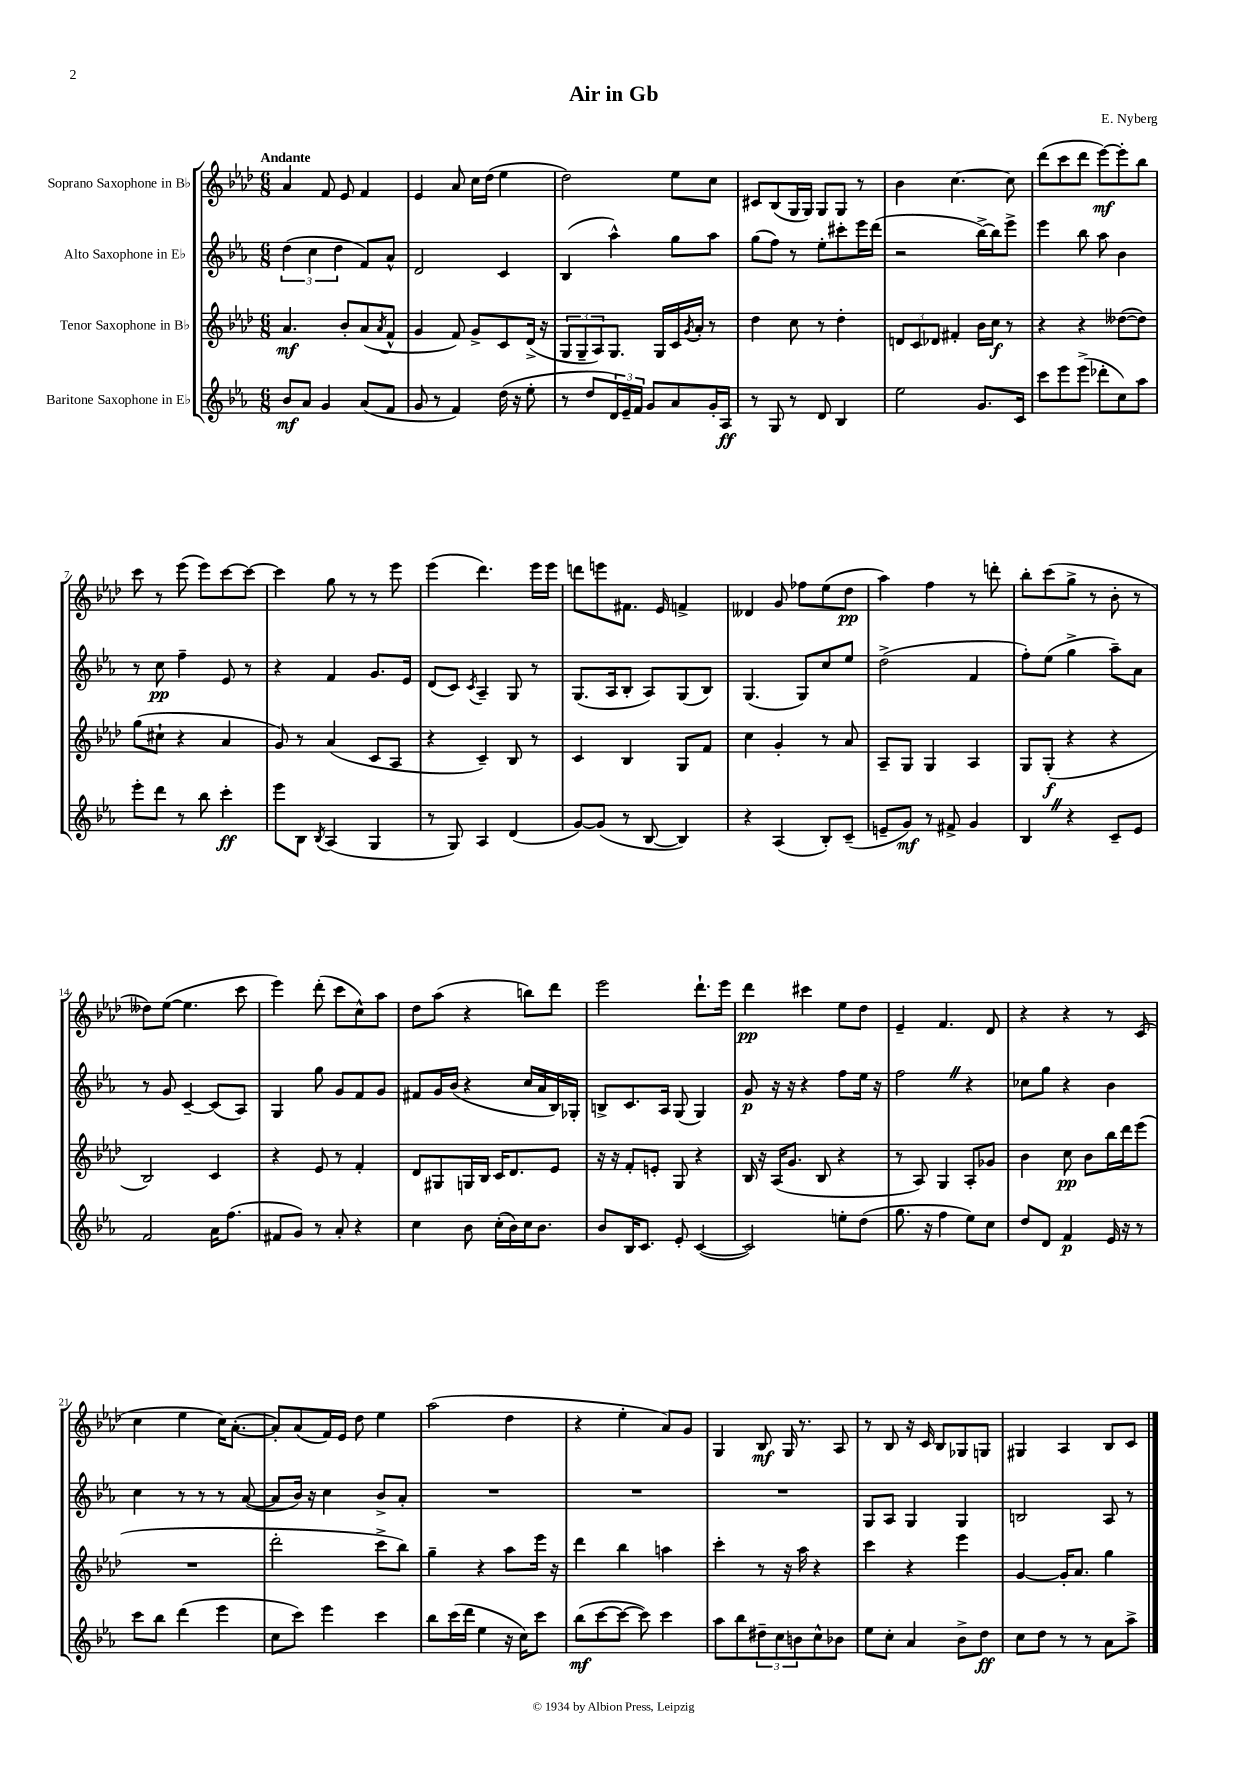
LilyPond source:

\header { title = "Air in Gb" composer = "E. Nyberg" }
<<
\new StaffGroup <<
\new Staff = "s0" \with { instrumentName = "Soprano Saxophone in Bb" } {
    \clef treble \key aes \major \numericTimeSignature \time 6/8 \tempo "Andante"
    aes'4 f'8 ees'8 f'4 |
    ees'4 aes'8 c''16 des''16( ees''4 |
    des''2) ees''8 c''8 |
    cis'8 bes8( g16 g16) g8 g8 r8 |
    bes'4 c''4.~ c''8 |
    des'''8( c'''8 des'''8 ees'''8~\mf) ees'''8-. bes''8 |
    c'''8 r8 ees'''8( ees'''8) c'''8~ c'''8~ |
    c'''4 g''8 r8 r8 ees'''8 |
    ees'''4( des'''4.) ees'''16 ees'''16 |
    d'''8 e'''8 fis'8. ees'16 f'4-> |
    deses'4 g'8 fes''8 ees''8( des''8\pp |
    aes''4) f''4 r8 d'''8-. |
    bes''8-. c'''8( g''8-> r8 bes'8-. r8 |
    deses''8) ees''8~( ees''4. c'''8 |
    ees'''4) des'''8-.( c'''8 c''8-^) aes''8 |
    des''8 aes''8( r4 b''8) des'''8 |
    ees'''2 des'''8.-! ees'''16 |
    des'''4\pp cis'''4 ees''8 des''8 |
    ees'4-- f'4. des'8 |
    r4 r4 r8 c'8( |
    c''4 ees''4 c''16) aes'8.~-.( |
    aes'8-.) aes'8( f'16) ees'16 des''8 ees''4 |
    aes''2( des''4 |
    r4 ees''4-. aes'8) g'8 |
    g4 bes8\mf g16 r8. aes8 |
    r8 bes8 r16 c'16 bes8 ges8 g8 |
    gis4 aes4 bes8 c'8 \bar "|." |
}
\new Staff = "s1" \with { instrumentName = "Alto Saxophone in Eb" } {
    \clef treble \key ees \major \numericTimeSignature \time 6/8
    \tuplet 3/2 { d''4( c''4 d''4 } f'8) aes'8-^ |
    d'2 c'4 |
    bes4( aes''4-^) g''8 aes''8 |
    g''8( f''8) r8 ees''8-. cis'''8-. ees'''16 d'''16( |
    r2 bes''16~->) bes''16 ees'''8-> |
    ees'''4 bes''8 aes''8 bes'4 |
    r8 c''8\pp f''4-- ees'8 r8 |
    r4 f'4 g'8. ees'16 |
    d'8( c'8) \acciaccatura { c'8 } aes4-- g8 r8 |
    g8.( aes16 bes8-. aes8) g8( bes8) |
    g4.( g8) c''8 ees''8 |
    d''2->( f'4 |
    f''8-.) ees''8( g''4-> aes''8--) aes'8 |
    r8 g'8 c'4~-- c'8( aes8) |
    g4 g''8 g'8 f'8 g'8 |
    fis'8 g'16 bes'16( r4 c''16 aes'16 bes16) ges16-. |
    b8-> c'8. aes16 g8( g4) |
    g'8\p r16 r16 r4 f''8 ees''16 r16 |
    f''2 \once \override BreathingSign.text = \markup { \musicglyph "scripts.caesura.straight" } \breathe r4 |
    ces''8 g''8 r4 bes'4 |
    c''4 r8 r8 r8 aes'8~( |
    aes'8 bes'16) r16 c''4 bes'8-> aes'8-. |
    R2. |
    R2. |
    R2. |
    g8 aes8 g4 g4 |
    b2 aes8 r8 \bar "|." |
}
\new Staff = "s2" \with { instrumentName = "Tenor Saxophone in Bb" } {
    \clef treble \key aes \major \numericTimeSignature \time 6/8
    aes'4.\mf bes'8-. aes'8( \acciaccatura { aes'8 } f'8-^ |
    g'4 f'8) g'8-> c'8 des'16->( r16 |
    \tuplet 3/2 { g8 g8-- aes8) } g8. g16 c'16 \acciaccatura { g'8 } aes'16-. r8 |
    des''4 c''8 r8 des''4-. |
    \tuplet 3/2 { d'8 c'8 des'8 } fis'4-. bes'16 c''16\f r8 |
    r4 r4 deses''8~( deses''8) |
    g''8( cis''8-! r4 aes'4 |
    g'8) r8 aes'4( c'8 aes8 |
    r4 c'4--) bes8 r8 |
    c'4 bes4 g8 f'8 |
    c''4 g'4-. r8 aes'8 |
    aes8-- g8 g4 aes4 |
    g8 g8-.\f( r4 r4 |
    bes2) c'4 |
    r4 ees'8 r8 f'4-. |
    des'8 gis8 g16 bes16 c'16 des'8. ees'8 |
    r16 r16 f'8-. e'8-. g8 r4 |
    bes16 r16 aes16( g'8. bes8 r4 |
    r8 aes8) g4 aes8-. ges'8 |
    bes'4 c''8\pp bes'8 bes''16 des'''16 ees'''8( |
    R2. |
    des'''2-. c'''8-> bes''8) |
    g''4-- r4 aes''8 ees'''16 r16 |
    des'''4 bes''4 a''4 |
    c'''4-. r8 r16 aes''16 r4 |
    c'''4 r4 ees'''4 |
    g'4~ g'16-. aes'8. g''4 \bar "|." |
}
\new Staff = "s3" \with { instrumentName = "Baritone Saxophone in Eb" } {
    \clef treble \key ees \major \numericTimeSignature \time 6/8
    bes'8\mf aes'8 g'4 aes'8( f'8 |
    g'8 r8 f'4) d''16( r16 ees''8-. |
    r8 d''8 \tuplet 3/2 { d'16) ees'16-- f'16 } g'8 aes'8 g'16-. aes16\ff |
    r8 g8 r8 d'8 bes4 |
    ees''2 g'8. c'16 |
    c'''8 ees'''8 ees'''8->( des'''8-. c''8) aes''8 |
    ees'''8-. d'''8 r8 bes''8 c'''4-.\ff |
    ees'''8 bes8 \acciaccatura { bes8 } aes4( g4 |
    r8 g8) aes4 d'4( |
    g'8~) g'8( r8 bes8~ bes4) |
    r4 aes4( bes8-.) c'8--( |
    e'8-- g'8\mf) r8 fis'8-> g'4 |
    bes4 \once \override BreathingSign.text = \markup { \musicglyph "scripts.caesura.straight" } \breathe r4 c'8-- ees'8 |
    f'2 aes'16 f''8.( |
    fis'8 g'8) r8 aes'8-. r4 |
    c''4 bes'8 c''16-.( bes'16) c''16 bes'8. |
    bes'8 bes16 c'8. ees'8-. c'4~( |
    c'2) e''8-. d''8( |
    g''8. r16 f''4 ees''8) c''8 |
    d''8 d'8 f'4\p ees'16 r16 r8 |
    c'''8 bes''8 d'''4( ees'''4 |
    c''8 c'''8) ees'''4 c'''4 |
    bes''8 c'''16( d'''16 ees''4 r16 c''16) c'''8 |
    bes''8\mf( c'''8~ c'''8~ c'''8) c'''4 |
    aes''8 bes''8 \tuplet 3/2 { dis''8-- c''8 b'8 } c''8-^ bes'8 |
    ees''8 c''8-. aes'4 bes'8-> d''8\ff |
    c''8 d''8 r8 r8 aes'8 aes''8-> \bar "|." |
}
>>
>>
